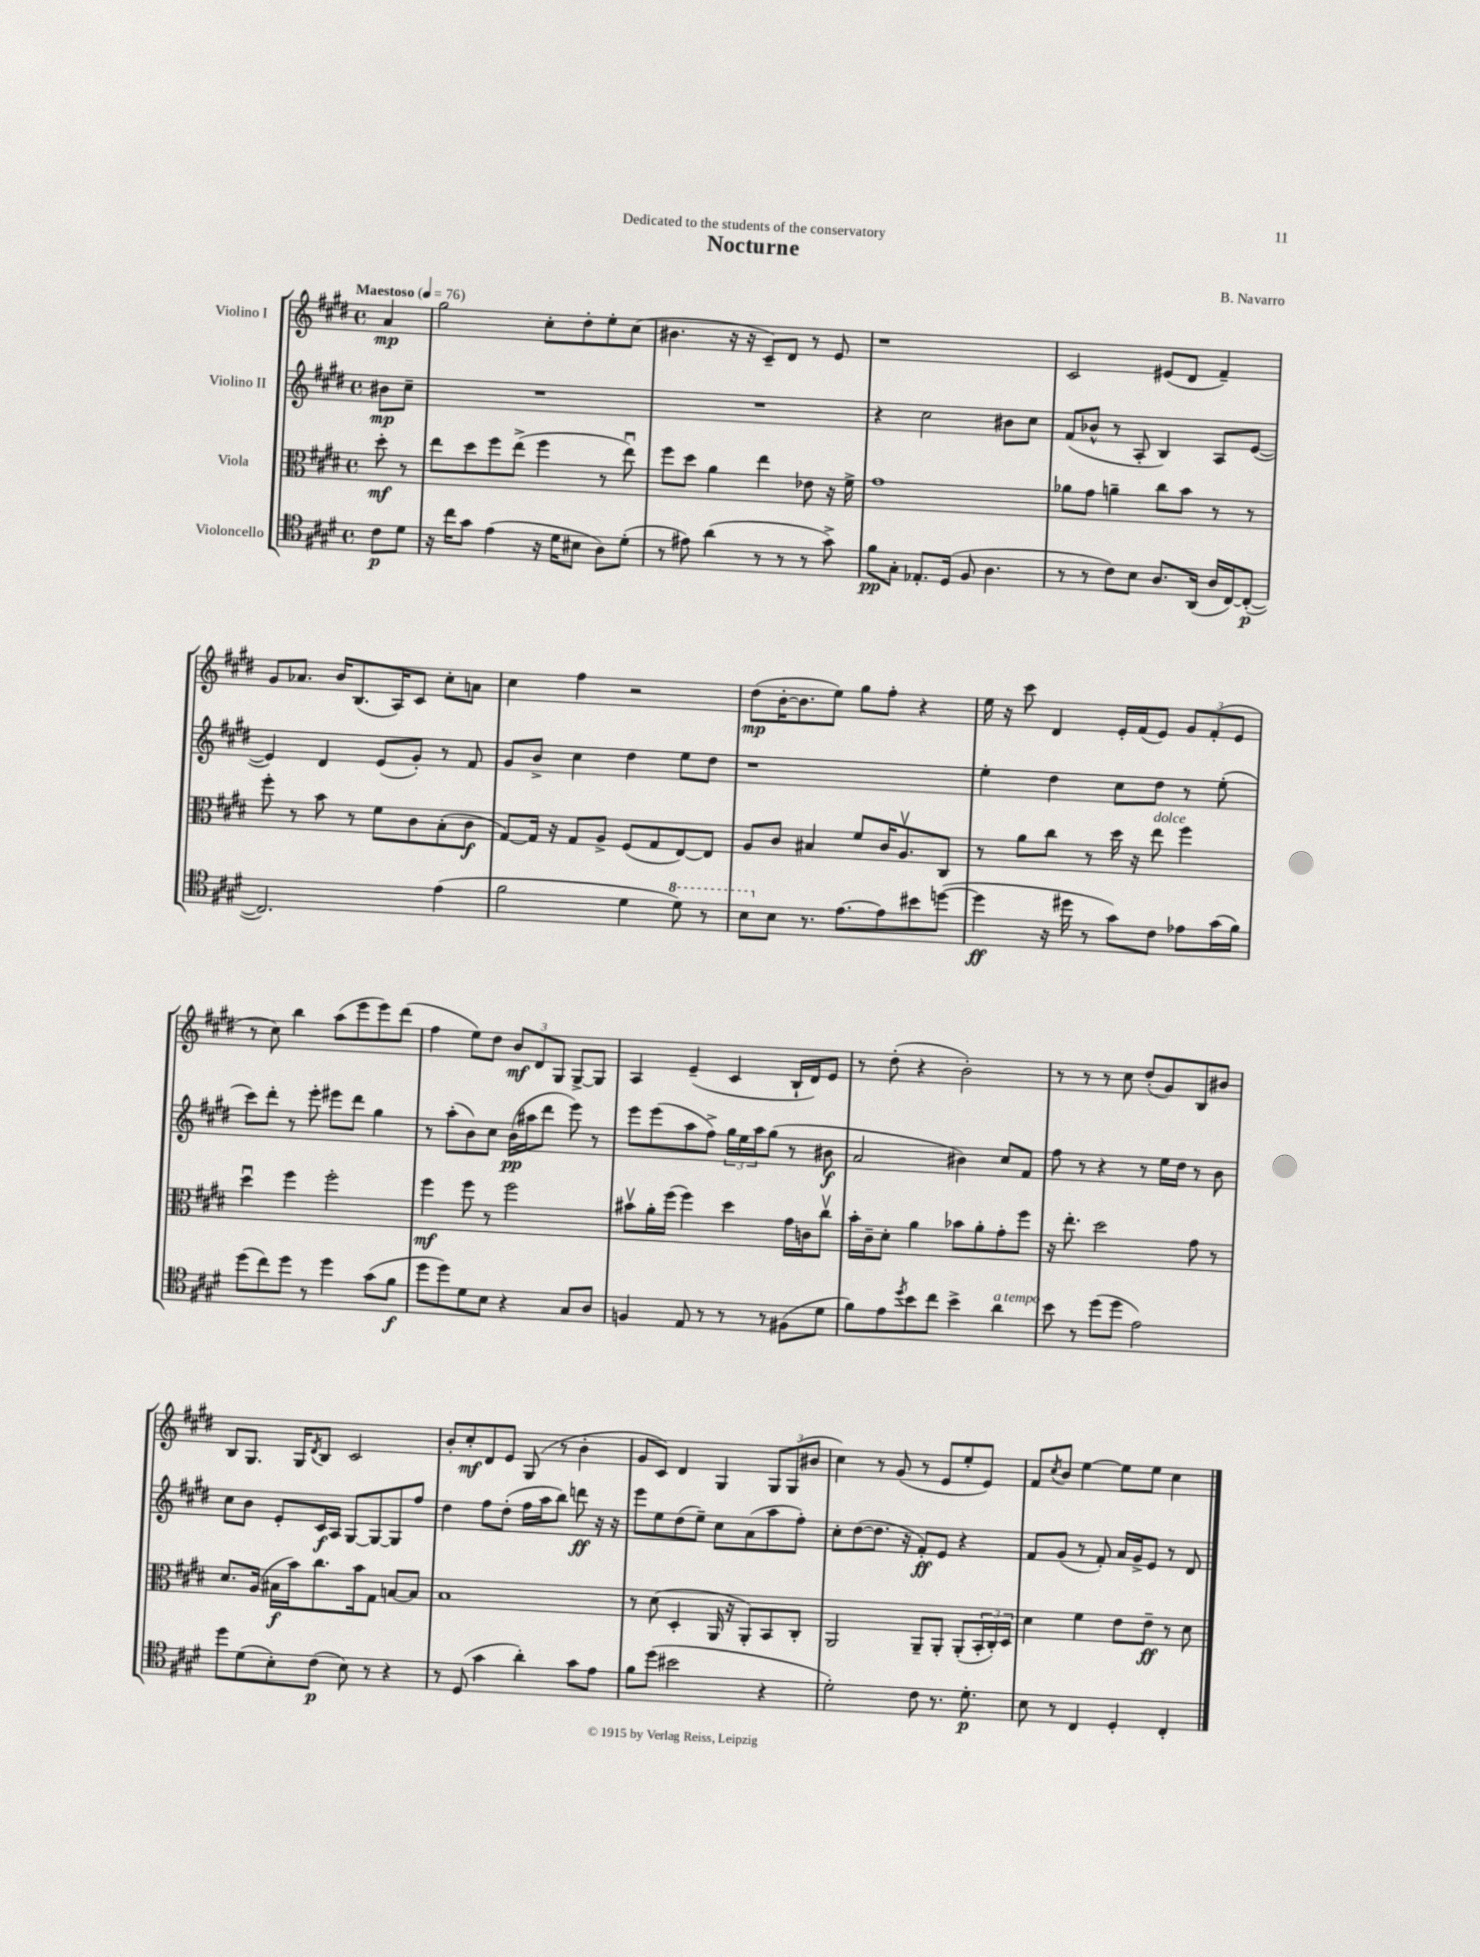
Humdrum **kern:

**kern	**dynam	**kern	**dynam	**kern	**dynam	**kern	**dynam
*part4	*part4	*part3	*part3	*part2	*part2	*part1	*part1
*staff4	*staff4	*staff3	*staff3	*staff2	*staff2	*staff1	*staff1
*I"Violoncello	*	*I"Viola	*	*I"Violino II	*	*I"Violino I	*
*clefC4	*	*clefC3	*	*clefG2	*	*clefG2	*
*k[f#c#g#d#]	*	*k[f#c#g#d#]	*	*k[f#c#g#d#]	*	*k[f#c#g#d#]	*
*M4/4	*	*M4/4	*	*M4/4	*	*M4/4	*
*met(c)	*	*met(c)	*	*met(c)	*	*met(c)	*
*MM76	*	*MM76	*	*MM76	*	*MM76	*
=	=	=	=	=	=	=	=
!	!	!	!	!	!	!LO:TX:a:B:t=Maestoso	!
8c#\L	p	8dd#'\	mf	8b#X\L	mp	4a/	mp
8d#\J	.	8r	.	8cc#~\J	.	.	.
=1	=1	=1	=1	=1	=1	=1	=1
16r	.	8ee\L	.	1r	.	2gg#\	.
16cc#\KL	.	.	.	.	.	.	.
8g#\J	.	8dd#\	.	.	.	.	.
(4e\	.	8ff#\	.	.	.	.	.
.	.	(8ee^\J	.	.	.	.	.
16r	.	4ff#\	.	.	.	8cc#'\L	.
16d#\KL	.	.	.	.	.	.	.
8B#X\J	.	.	.	.	.	8dd#'\	.
8A\L)	.	8r	.	.	.	8ee'\	.
(8d#'\J	.	8eeu\)	.	.	.	(8cc#\J	.
=2	=2	=2	=2	=2	=2	=2	=2
8r	.	8ff#\L	.	1r	.	4.b#X\	.
8e#X\)	.	8dd#\J	.	.	.	.	.
(4a\	.	4a\	.	.	.	.	.
.	.	.	.	.	.	16r	.
.	.	.	.	.	.	16r	.
8r	.	4ee\	.	.	.	8c#~/L)	.
8r	.	.	.	.	.	8d#/J	.
8r	.	8e-X\	.	.	.	8r	.
8g#^\)	.	16r	.	.	.	8e/	.
.	.	16f#^\	.	.	.	.	.
=3	=3	=3	=3	=3	=3	=3	=3
8f#\L	pp	1g#	.	4r	.	1r	.
8G#'\J	.	.	.	.	.	.	.
8.E-X'/L	.	.	.	2cc#\	.	.	.
(16D#/Jk	.	.	.	.	.	.	.
8F#/	.	.	.	.	.	.	.
4.A\	.	.	.	.	.	.	.
.	.	.	.	8b#X\L	.	.	.
.	.	.	.	8cc#\J	.	.	.
=4	=4	=4	=4	=4	=4	=4	=4
8r	.	8a-X\L	.	(8f#/L	.	2c#/	.
8r	.	8g#\J	.	8b-X^^/J	.	.	.
8c#\L)	.	4an~\	.	8r	.	.	.
8B\J	.	.	.	8A'/	.	.	.
8.A/L	.	8cc#\L	.	4B/)	.	(8e#X/L	.
.	.	8b\J	.	.	.	8d#/J	.
(16AA/Jk	.	.	.	.	.	.	.
16A/LL	.	8r	.	8A/L	.	4f#~/)	.
[16C#/J)	.	.	.	.	.	.	.
(8C#'/J_	p	8r	.	([8e/J	.	.	.
!!LO:LB:g=z
=5	=5	=5	=5	=5	=5	=5	=5
2.C#/])	.	8ff#'\	.	4e/])	.	8g#/L	.
.	.	8r	.	.	.	8.a-X/J	.
.	.	8b\	.	4d#/	.	.	.
.	.	.	.	.	.	16b/KL	.
.	.	8r	.	.	.	(8.B/	.
.	.	8f#\L	.	(8e/L	.	.	.
.	.	.	.	.	.	16A/K)	.
.	.	8c#\	.	8g#'/J)	.	8c#/J	.
(4e\	.	(8B'\	.	8r	.	8cc#'\L	.
.	.	8c#\J	f	8f#/	.	8an\J	.
=6	=6	=6	=6	=6	=6	=6	=6
2f#\	.	[8G#/L)	.	8g#/L	.	4cc#\	.
.	.	16G#/Jk]	.	8b^/J	.	.	.
.	.	16r	.	.	.	.	.
.	.	8G#/L	.	4cc#\	.	4ff#\	.
.	.	8A^/J	.	.	.	.	.
4d#\	.	(8F#/L	.	4dd#\	.	2r	.
.	.	8G#/	.	.	.	.	.
*8va	*	*	*	*	*	*	*
8dd#\)	.	[8E/)	.	8ee\L	.	.	.
8r	.	8E/J]	.	8dd#\J	.	.	.
=7	=7	=7	=7	=7	=7	=7	=7
8b\L	.	8A/L	.	1r	.	(8dd#\L	mp
*X8va	*	*	*	*	*	*	*
8B\J	.	8c#/J	.	.	.	[16b'\K	.
.	.	.	.	.	.	8.b\]	.
8.r	.	4B#X/	.	.	.	.	.
.	.	.	.	.	.	8ee\J)	.
[8.e\L	.	.	.	.	.	.	.
.	.	8f#/L	.	.	.	8gg#\L	.
8e\]	.	16c#/K	.	.	.	8ff#'\J	.
.	.	8.Av/	.	.	.	.	.
8b#X\	.	.	.	.	.	4r	.
([8ddn\J	.	8C#/J	.	.	.	.	.
=8	=8	=8	=8	=8	=8	=8	=8
4dd\]	ff	8r	.	4ee'\	.	16ee\	.
.	.	.	.	.	.	16r	.
.	.	8a\L	.	.	.	8ccc#\	.
16r	.	8cc#\J	.	4dd#\	.	4d#/	.
16dd#X\	.	.	.	.	.	.	.
8r	.	8r	.	.	.	.	.
8g#\L)	.	16dd#\	.	8cc#\L	.	16e'/LL	.
.	.	16r	.	.	.	(16f#/J	.
!	!	!LO:TX:a:i:t=dolce	!	!	!	!	!
8c#\J	.	8ee\	.	8dd#\J	.	8e/J)	.
8e-X\L	.	4ff#\	.	8r	.	12g#/L	.
.	.	.	.	.	.	(12f#'/	.
(16g#\L	.	.	.	(8ee'\	.	.	.
.	.	.	.	.	.	12e/J	.
16f#\JJ)	.	.	.	.	.	.	.
!!LO:LB:g=z
=9	=9	=9	=9	=9	=9	=9	=9
(8dd#\L	.	4dd#u\	.	8ccc#\L)	.	8r	.
8cc#\)	.	.	.	8ddd#'\J	.	8cc#\)	.
8dd#\J	.	4ff#\	.	8r	.	4bb\	.
8r	.	.	.	8eee'\	.	.	.
4dd#\	.	2ff#'\	.	8eee#X\L	.	(8aa\L	.
.	.	.	.	8ddd#\J	.	8eee\	.
(8g#\L	.	.	.	4gg#\	.	8eee\)	.
8f#\J	f	.	.	.	.	(8ddd#\J	.
=10	=10	=10	=10	=10	=10	=10	=10
8dd#\L	.	4ff#\	mf	8r	.	4ff#\	.
8dd#\)	.	.	.	(8aa'\L	.	.	.
8d#\	.	8ff#\	.	8b\)	.	8ee\L)	.
8B\J	.	8r	.	8cc#\J	.	8dd#\J	.
4r	.	2ff#\	.	(16b\LL	pp	12b/L	mf
.	.	.	.	16aa#X\J	.	.	.
.	.	.	.	.	.	12d#/	.
.	.	.	.	8ddd#\J	.	.	.
.	.	.	.	.	.	12G#/J	.
8G#/L	.	.	.	8eee\)	.	[8G#^/L	.
8A/J	.	.	.	8r	.	8G#/J]	.
=11	=11	=11	=11	=11	=11	=11	=11
4Fn/	.	8b#Xv\L	.	8eee\L	.	4A/	.
.	.	16a'\L	.	(8eee\	.	.	.
.	.	(16ff#\JJ	.	.	.	.	.
8E/	.	4ff#\)	.	8aa\	.	(4e~/	.
8r	.	.	.	8ff#^\J)	.	.	.
8r	.	4dd#\	.	24gg#\LL	.	4c#/	.
.	.	.	.	24ee\	.	.	.
.	.	.	.	24aa\J	.	.	.
8r	.	.	.	(8gg#\J	.	.	.
(8F#X\L	.	16g#\LL	.	8r	.	16B`/LL	.
.	.	16cn\J	.	.	.	16d#/J)	.
8d#\J	.	8cc#v\J	.	8b#X\	f	8e/J	.
=12	=12	=12	=12	=12	=12	=12	=12
8f#\L)	.	16b'\LL	.	2a/	.	8r	.
.	.	16c#~\J	.	.	.	.	.
8e\	.	8d#'\J	.	.	.	(8dd#'\	.
8qdd#/	.	.	.	.	.	.	.
8b\	.	4a\	.	.	.	4r	.
8cc#\J	.	.	.	.	.	.	.
4b^\	.	8b-X\L	.	4b#X\)	.	2b'\)	.
.	.	8a'\	.	.	.	.	.
!LO:TX:a:i:t=a tempo	!	!	!	!	!	!	!
4a\	.	8g#'\	.	8cc#/L	.	.	.
.	.	8ff#\J	.	8f#/J	.	.	.
=13	=13	=13	=13	=13	=13	=13	=13
8b\	.	16r	.	8ff#\	.	8r	.
.	.	8.ee'\	.	.	.	.	.
8r	.	.	.	8r	.	8r	.
(8dd#\L	.	2dd#\	.	4r	.	8r	.
8dd#\J	.	.	.	.	.	8cc#\	.
2e\)	.	.	.	8r	.	(8dd#'/L	.
.	.	.	.	16ee\LL	.	8g#/)	.
.	.	.	.	16dd#\JJ	.	.	.
.	.	8g#\	.	8r	.	8B/	.
.	.	8r	.	8b\	.	8b#X/J	.
!!LO:LB:g=z
=14	=14	=14	=14	=14	=14	=14	=14
8dd#\L	.	8.d#/L	.	8cc#\L	.	8B/L	.
(8d#\	.	.	.	8b\J	.	8.G#/J	.
.	.	(16A/Jk	.	.	.	.	.
8B'\)	.	16B#X\LL	f	8e'/L	.	.	.
.	.	16b\J)	.	.	.	16G#/KL	.
.	.	.	.	.	.	8qd#/	.
(8c#\J	p	8.cc#\	.	16c#/L	f	8B/J	.
.	.	.	.	16A/JJ	.	.	.
8B\)	.	.	.	[8G#/L	.	2c#/	.
.	.	16b\k	.	.	.	.	.
8r	.	8G#\J	.	8G#/_	.	.	.
4r	.	[8Bn/L	.	8G#/]	.	.	.
.	.	8B/J]	.	8ff#/J	.	.	.
=15	=15	=15	=15	=15	=15	=15	=15
8r	.	1B	.	4dd#\	.	8b'/L	.
(8D#/	.	.	.	.	.	8cc#'/	mf
4g#\	.	.	.	8ff#\L	.	8d#/	.
.	.	.	.	(8dd#'\J	.	8e/J	.
4a'\)	.	.	.	16ff#\LL	.	(8G#/	.
.	.	.	.	16aa\J	.	.	.
.	.	.	.	8bb\J)	.	8r	.
8g#\L	.	.	.	8dddn\	ff	4b'\	.
8e\J	.	.	.	16r	.	.	.
.	.	.	.	16r	.	.	.
=16	=16	=16	=16	=16	=16	=16	=16
8f#\L	.	8r	.	8eee\L	.	8g#/L	.
(8dd#\J	.	(8d#\	.	8ee\	.	8c#/J)	.
2b#X\	.	4D#'/	.	(8dd#\	.	4d#/	.
.	.	.	.	8ee~\J)	.	.	.
.	.	16AA/	.	8cc#\L	.	4G#/	.
.	.	16r	.	.	.	.	.
.	.	8AA'/L)	.	(8a\	.	.	.
4r	.	8BB/	.	8aa\	.	12G#/L	.
.	.	.	.	.	.	(12G#/	.
.	.	8C#'/J	.	8ff#'\J)	.	.	.
.	.	.	.	.	.	12b#X/J	.
=17	=17	=17	=17	=17	=17	=17	=17
2d#'\)	.	2AA/	.	8cc#'\L	.	4cc#\)	.
.	.	.	.	([8dd#\	.	.	.
.	.	.	.	8.dd#\J]	.	8r	.
.	.	.	.	.	.	(8g#/	.
.	.	.	.	16r	.	.	.
8c#\	.	8AA~/L	.	8f#'/L)	ff	8r	.
8.r	.	8AA'/J	.	8e/J	.	8e/L	.
.	.	(8AA'/L	.	4r	.	8ee'/	.
8.d#'\	p	.	.	.	.	.	.
.	.	24BB'/L	.	.	.	8e/J)	.
.	.	24C#'/)	.	.	.	.	.
.	.	24D#/JJ	.	.	.	.	.
=18	=18	=18	=18	=18	=18	=18	=18
8B\	.	4d#\	.	8f#/L	.	8f#/L	.
.	.	.	.	.	.	8qcc#/	.
8r	.	.	.	(8g#/J	.	8b/J	.
4C#/	.	4f#\	.	8r	.	[4ee\	.
.	.	.	.	8f#'/)	.	.	.
4D#'/	.	8e\L	.	16a/LL	.	8ee\L]	.
.	.	.	.	16g#^/J	.	.	.
.	.	8e~\J	ff	8e/J	.	8ee\J	.
4C#'/	.	8r	.	8r	.	4cc#\	.
.	.	8d#\	.	8d#/	.	.	.
==	==	==	==	==	==	==	==
*-	*-	*-	*-	*-	*-	*-	*-
